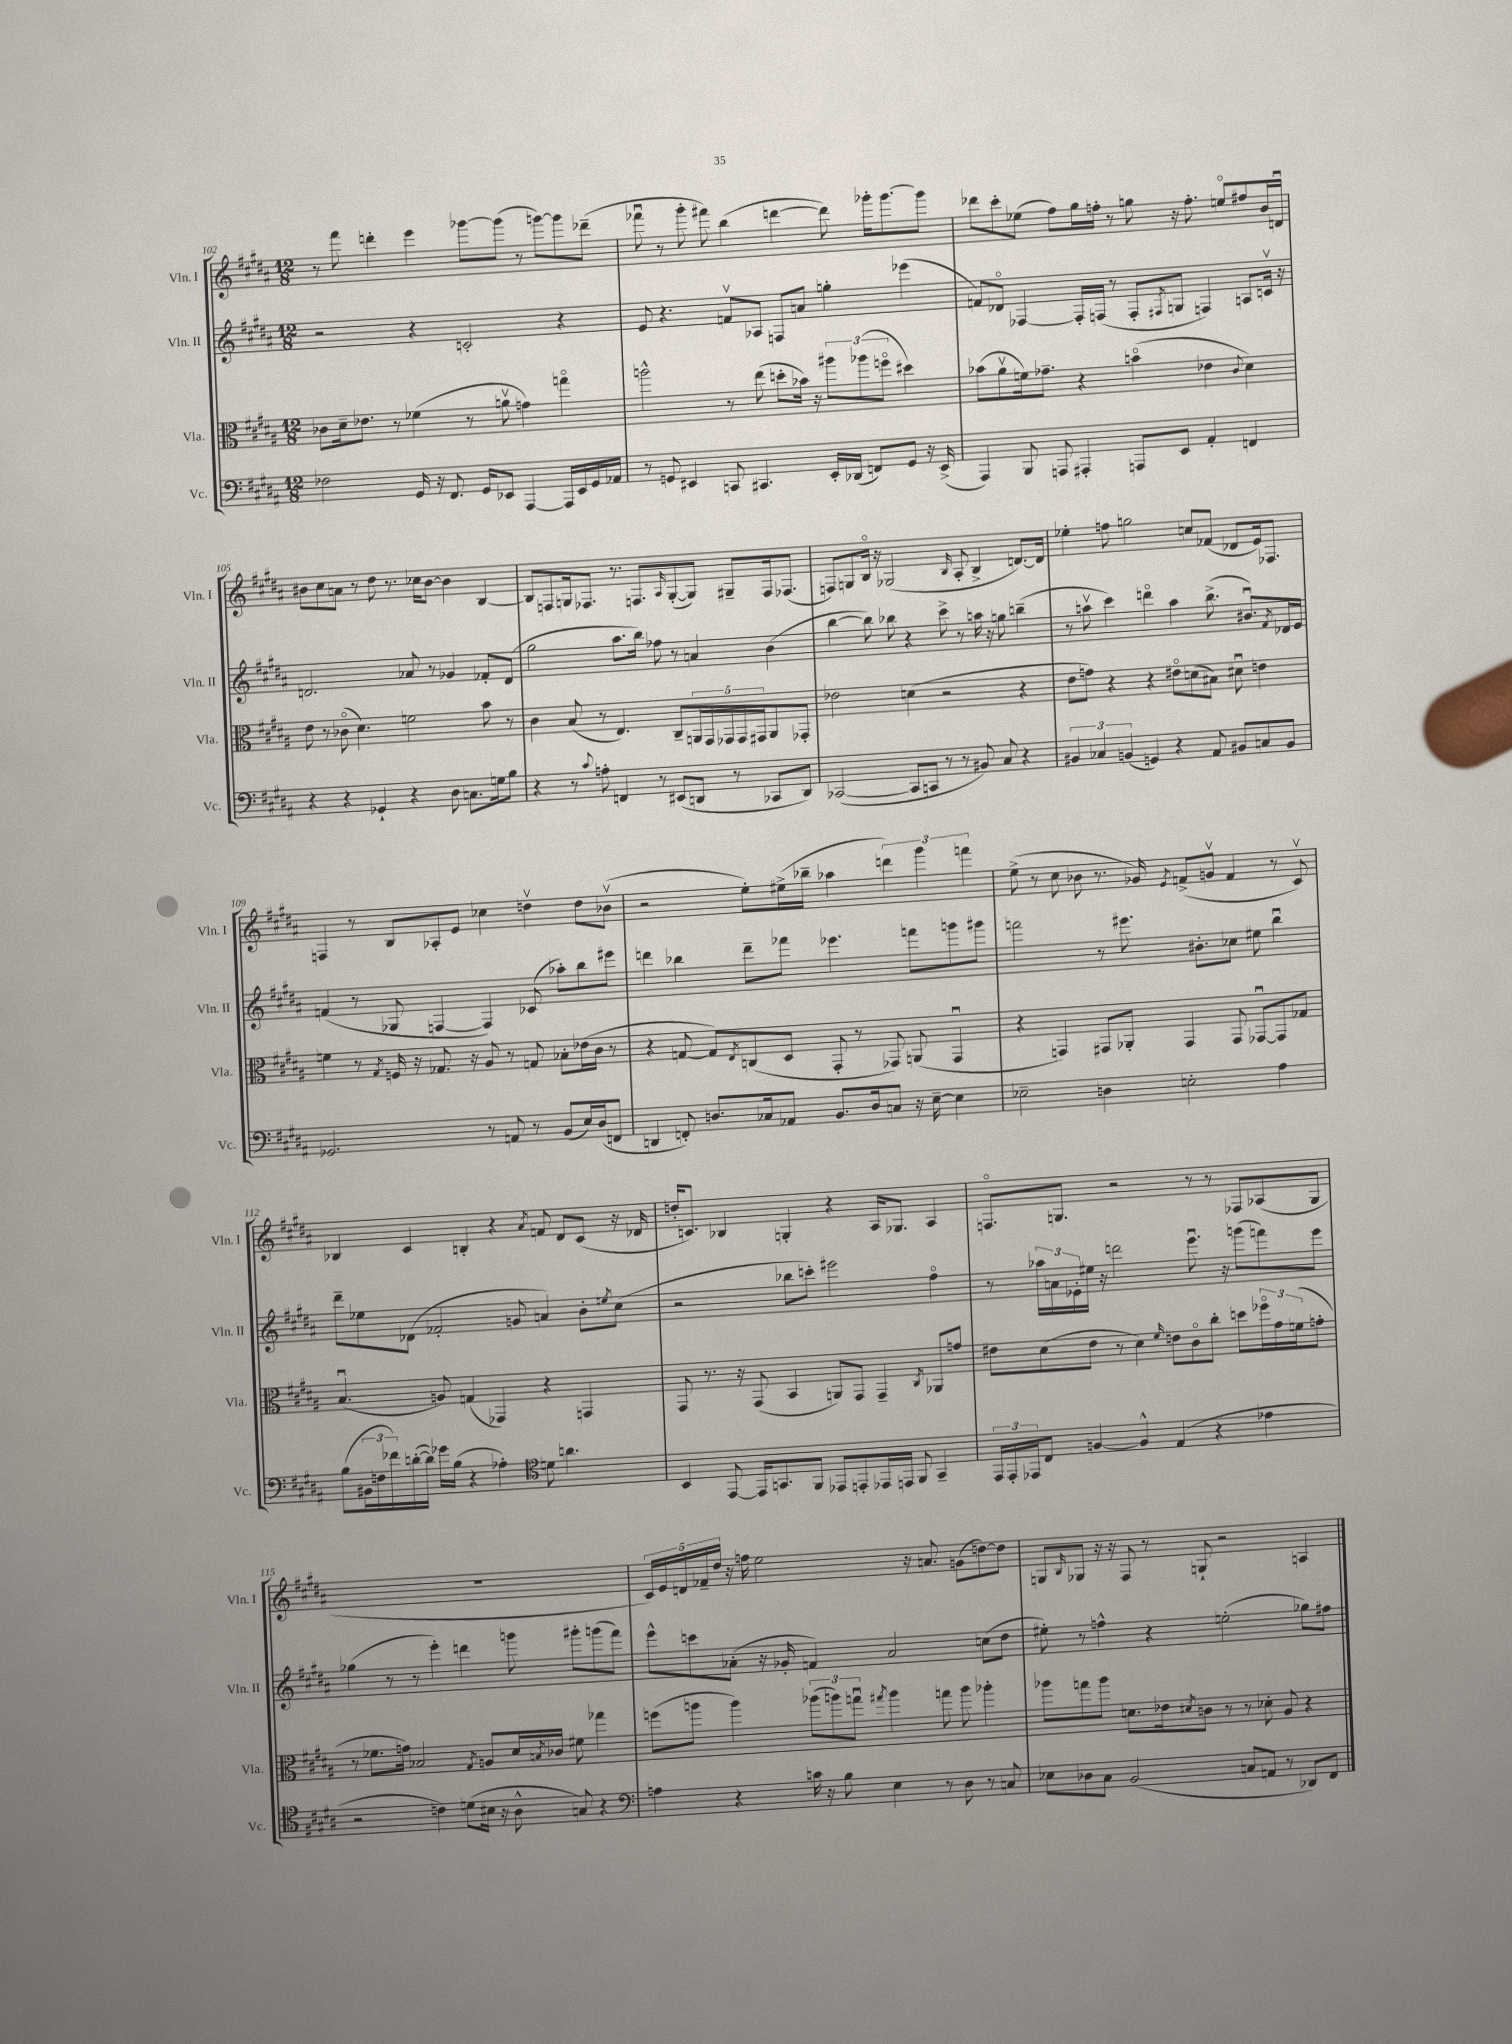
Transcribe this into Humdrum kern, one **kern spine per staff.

**kern	**kern	**kern	**kern
*part4	*part3	*part2	*part1
*staff4	*staff3	*staff2	*staff1
*I"Vc.	*I"Vla.	*I"Vln. II	*I"Vln. I
*I'Vc.	*I'Vla.	*I'Vln. II	*I'Vln. I
*clefF4	*clefC3	*clefG2	*clefG2
*k[f#c#g#d#a#]	*k[f#c#g#d#a#]	*k[f#c#g#d#a#]	*k[f#c#g#d#a#]
*M12/8	*M12/8	*M12/8	*M12/8
=102	=102	=102	=102
2F-X\	8c-X\L	2r	8r
.	16d#~\k	.	8fff#\
.	8.e-X\J	.	.
.	.	.	4dddn'\
.	8r	.	.
16GG#/	(4f-X\	4r	4eee\
16r	.	.	.
8.FF#/	.	.	.
.	8r	2cn'/	[8ggg-X\L
16GG#/KL	.	.	.
8EE-X/J	8anv\	.	(8ggg-\J]
[4AAA#/	4gn\)	.	8r
.	.	.	[8gggn\L)
16AAA#/LL]	4ggn\	4r	8ggg\]
16EE-/	.	.	.
16GG#/	.	.	(8ddd-X~\J
16AA-X/JJ	.	.	.
=103	=103	=103	=103
8r	2aan^^\	8e/	8fff-Xu\
8GGn/	.	4.r	8r
4EE#X/	.	.	8ggg#'\
.	.	.	8fff#X\)
8CCn/	8r	8fnv/L	(4bb\
4.CC#X/	(8ee\	8A-X/J	.
.	8ddn'\L	8Fn/L	[4dddn\
.	16b-X\Jk)	8an/J	.
.	16r	.	.
16EE#'/LL	12aa#X\L	4ggn'\	8ddd\])
(16DD-X/JJ	.	.	.
.	(12aa-X\	.	.
8FFn/L)	.	.	16ggg-X'\KL
.	12ffn\J	.	.
.	.	.	[8.ggg-\
8GG/J	4dd#X\)	(4eee-X\	.
16r	.	.	8ggg-\J]
(16EE#^/	.	.	.
=104	=104	=104	=104
4AAA#/)	(8b-X\L	8fn/L)	8ddd-X\L
.	8a#v\	8d-X/J	8ccc#'\
8BBB/	16fn\k)	[4F-X/	(8ee-X\J
.	8.g-X~\J	.	.
8AAAn/	.	.	8ff#\L)
4AAA#X'/	4r	16F-'/LL]	16gg#\L
.	.	(16Fn/JJ	16ffn'\JJ
.	.	8r	8r
8AAAn/L	(4bn\	8F'/L	8ggn\
.	.	8qF#X/	.
8EE/J	.	8Gn/J	16r
.	.	.	8.ff'\
4AA#'/	4e-X\	4Fn/)	.
.	.	.	8een/L
.	8qqc#/	.	.
4FFn/	4d#\)	8An/L	8ff#X/
.	.	16cnv/Jk	16b/L
.	.	16r	16dnu/JJ
!!LO:LB:g=z
=105	=105	=105	=105
4r	8e\	2.dn/	8b#X\L
.	8r	.	8cc#\
4r	(8c-X\	.	8an\J
.	4.d#\)	.	8r
4GG-X`/	.	.	8dd#\
.	.	.	8.r
4r	2fn\	8a-X/	.
.	.	.	16cc-X\KL
.	.	8r	[8b#\J
8D#\	.	4g-X/	4b#\]
8.Cn\L	.	.	.
.	8b\	8f-X'/L	[4B/
16Gn\k	.	.	.
8B\J	8r	(8d/J	.
=106	=106	=106	=106
4r	4c#\	2gg#\	8B/L]
.	.	.	8Fn/
8r	(8B/	.	16Gn/k
.	.	.	8.F-X/J
8qqc#/	.	.	.
8An'\	8r	.	.
4FFn/	4.E/)	8.aa#\L	8.r
.	.	16bb\Jk)	8.Fn/L
8r	.	8ff-X\	.
.	.	.	16qqA#/
(8EE#X/L	8C#~/L	8r	([8G'/
8DDn/J	20AAn/L	4an/	8G/J])
.	20GG#/	.	.
.	20GG-X/	.	.
8r	.	.	8G#X~/L
.	20GG-/	.	.
.	20GG#X/J	.	.
8CC-X/L	8AA/	(4b\	16F/k
.	.	.	(8.F-X/J
8DD/J)	8GG-X'/J	.	.
=107	=107	=107	=107
([2CC-X/	2e-X\	[4bb\	8Fn/L)
.	.	.	8Gn/
.	.	8bb\])	16B/Jk
.	.	.	16r
.	.	8bb-X\	(2G-X/
8CC-/L]	(4dn\	4r	.
8CCn/J	.	.	.
8r	2r	8ccc#^\	.
.	.	.	16qqB/
8r	.	8r	8A#'/
8BB#X/)	.	16aan\	4B^/
.	.	16r	.
8C#/	.	8ggn\	.
4r	4r	(4bbn~\	[8.dn/L)
.	.	.	16d/Jk]
=108	=108	=108	=108
6BB#X/	8e\L	8r	4ee-X'\
.	8gn\J)	8aanv\	.
6C-X/	.	.	.
.	4r	4ccc#\)	8ffn\
(6BBn/	.	.	.
.	.	.	2ggn\
4GGn/)	4r	4dddn\	.
4r	8e#X\L	4aa\	.
.	(8dn\	.	8ccn/L
8AA#/	8B#X\J)	(8.bb^\	(8f-X/J
8BB#X/L	8d#Xu\	.	8d-X/L
.	.	8.b#Xu/L)	.
8Cn/	4en\	.	16e/k)
.	.	.	8.F-X/J
.	.	8qf#/	.
8BB#/J	.	16d-X/L	.
.	.	16e/JJ	.
!!LO:LB:g=z
=109	=109	=109	=109
2.GG-X/	4fn\	(4fn/	4Fn/
.	8r	8r	8r
.	8qG#/	.	.
.	16Fn/	8G-X/	8B/L
.	16r	.	.
.	8.G-X/	[4Fn/	8A-X'/
.	.	.	8e/J
.	16r	.	.
8r	8A#/	4F/])	4cc-X\
8AAn/	8r	.	.
8r	8Gn/	(8c-X/	4ddnv\
(8BB/L	8B-X'\L	8aa-X'\L)	.
16E/L)	(16e-X\L	8bb\	8dd\L
(16D#/J	16c#\JJ	.	.
8FFn/J	8r	8eee#X\J	(8b-Xv\J
=110	=110	=110	=110
4DDn/	4r	4dddn\	2r
8FFn'/)	[8Gn/	4bb-X\	.
8.Dn/L	8G/L])	.	.
.	8qE/	.	.
.	(8Cn/	8ddd~\L	8ee'\L)
16C-X/k	.	.	.
8AA-X/J	8D#/J	8fff-X\J	(16ee#X^\L
.	.	.	16bb-X~\JJ
8.BB/L	8GG#'/	4.eee-X\	4aa-X\
.	8r	.	.
16D/k	.	.	.
8Cn/J	8GG-X/)	.	6dddn\)
16r	(8AAn/	8fffn\L	.
.	.	.	6ggg#\
[16E~\	.	.	.
4E\]	4GG-u/	8gggn\	.
.	.	.	6fffn\
.	.	8ggg#X\J	.
=111	=111	=111	=111
2E-X~\	4r	2fffn\	(8ee^\
.	.	.	8r
.	4GGn/)	.	8cc#\
.	.	.	8b-X\
4Dn\	8GG#X/L	8r	8.r
.	8AA-X'/J	8.eee#X\	.
.	.	.	16g-X/)
.	.	.	8qe/
2En'\	4GG#/	.	(8fn^/L
.	.	8.b#X'\L	.
.	.	.	8gnv/J
.	8GG#/	8cc-X\J	4f/
.	[8GG-Xu/L	8ee#X\	.
4A#\	8GG-/]	4bbu\	8r
.	8G-X/J	.	8c#v/)
!!LO:LB:g=z
=112	=112	=112	=112
(8B\L	(4.Bu/	8ddd#~\L	4B-X/
24BB#X\L	.	8ee-X\	.
24Fn\	.	.	.
24f-X\)	.	.	.
([16dn'\	.	(8d-X\J	4c#/
16d\JJ])	.	.	.
16g-X\LL	8An/)	2f-X'/	.
(16B\JJ	.	.	.
4r	(4Gn/	.	4Bn'/
4A-X'\)	4GG-X/)	.	4r
.	.	8gn/	.
*clefC4	*	*	*
.	.	.	8qa#/
8dn\	4r	4an/)	8fn/
4.an\	.	.	8d#/L
.	4GGn/	8b'\L	(8c#/J
.	.	8qeen/	.
.	.	(8cc#\J	16r
.	.	.	16d-X/
=113	=113	=113	=113
4BB/	8GG#/	2r	16ddn'/KL
.	.	.	8.cn/J)
.	8.r	.	.
[8EE/	.	.	4B-X/
.	16r	.	.
16EE/KL]	(8GG#/	.	.
8.GGn/	.	.	.
.	4BB/	8bb-X\L	4Gn'/
8FF#/J	.	8cccn'\J)	.
8EE-X/L	8AAn/L)	2eee#X\	4r
8EEn'/	8GG#/J	.	.
16EE-X/L	4GG#~/	.	16A#/KL
16EEn/JJ	.	.	8.G-X/J
8FF#/	.	.	.
.	8qC#/	.	.
4GG~/	8AA-X/L	4ff#\	4A#/
.	8gn/J	.	.
=114	=114	=114	=114
24EE/LL	8e#X\L	8r	8.Fn/L
24EE'/	.	.	.
24EE-X/J	.	.	.
8C#/J	(8d#\	24aa-X\LL	.
.	.	24an\	.
.	.	.	8.Gn/J
.	.	24e-X'\	.
[4Fn/	8e#\J	16ee#X\JJ	.
.	.	16r	.
.	8r	2dddn\	2r
4F^^/]	4d#\)	.	.
.	16qqf#/	.	.
(4E/	8en\L	.	.
.	8c#\	8.eeeu\	8r
4r	8cc#'\J	.	8r
.	.	16r	.
.	8ddn\L	(8gggn\L	8F-X/L
4e-X\	24ff-X\L	8fffn\)	(8A-X/
.	24g#\	.	.
.	(24fn\J	.	.
.	8gn'\J	8eee\J	8G/J
!!LO:LB:g=z
=115	=115	=115	=115
2r	8r	(4gg-X\	1.r
.	8.f-X\L	.	.
.	.	8r	.
.	16gn\Jk)	.	.
.	2B-X/	8r	.
4cn\)	.	4eee'\)	.
(8dn\L	.	4dddn\	.
.	8qG#/	.	.
16B#X\Jk	8An/L	.	.
16r	.	.	.
8A#^^\	16d#/L	8gggn\	.
.	8qBn/	.	.
.	16c-X/JJ	.	.
8Gn/)	8f#X\	8ggg#X'\L	.
4r	4gg-X\	(8gggn\	.
.	.	8fff#\J)	.
=116	=116	=116	=116
*clefF4	*	*	*
4An\	(8ffn\L	8eee^^\L	20c#/LL)
.	.	.	20e/
.	.	.	20dn/
.	8aan\J	8cccn\	.
.	.	.	20f-X~/
.	.	.	20dd#/JJ
4r	4aa\)	(8a-X'\J	16r
.	.	.	16ffn\
.	.	16r	2ee\
.	.	16g-X'/	.
16cn\	(12aa-X\L	4fn/)	.
16r	.	.	.
.	12aan\)	.	.
8B\	.	.	.
.	12ggnu\J	.	.
.	8qgg#X/	.	.
4E\	4aa\	2a-/	.
.	.	.	16r
.	.	.	8.an/
8r	8ggn\	.	.
8D#\	8aa\	.	(8gn\L
8r	4aa-X'\	(8ccn\L	[8ddn\)
8Cn/	.	8dd#\J	8dd\J]
=117	=117	=117	=117
8E-X\L	8aa-X\L	8ee#X'\)	8Gn/L
.	.	.	16qqB/
8D-X\	8ggn\	8r	8G-X/J
8C#\J	8aa-\J	4ffn^^\	16r
.	.	.	16r
(2BB/	8.dn\L	.	8F#/
.	.	4r	8r
.	16e-X\k	.	.
.	8qd#X/	.	.
.	8cn\J	.	8Gn`/
.	8r	(2een'\	2r
8Cn/L	8r	.	.
8AAn/J	8d-X'\	.	.
8r	8A#/	.	.
8DD-X/L)	4r	8gg-X\L)	4An/
8FF#/J	.	8ff#X\J	.
==	==	==	==
*-	*-	*-	*-
